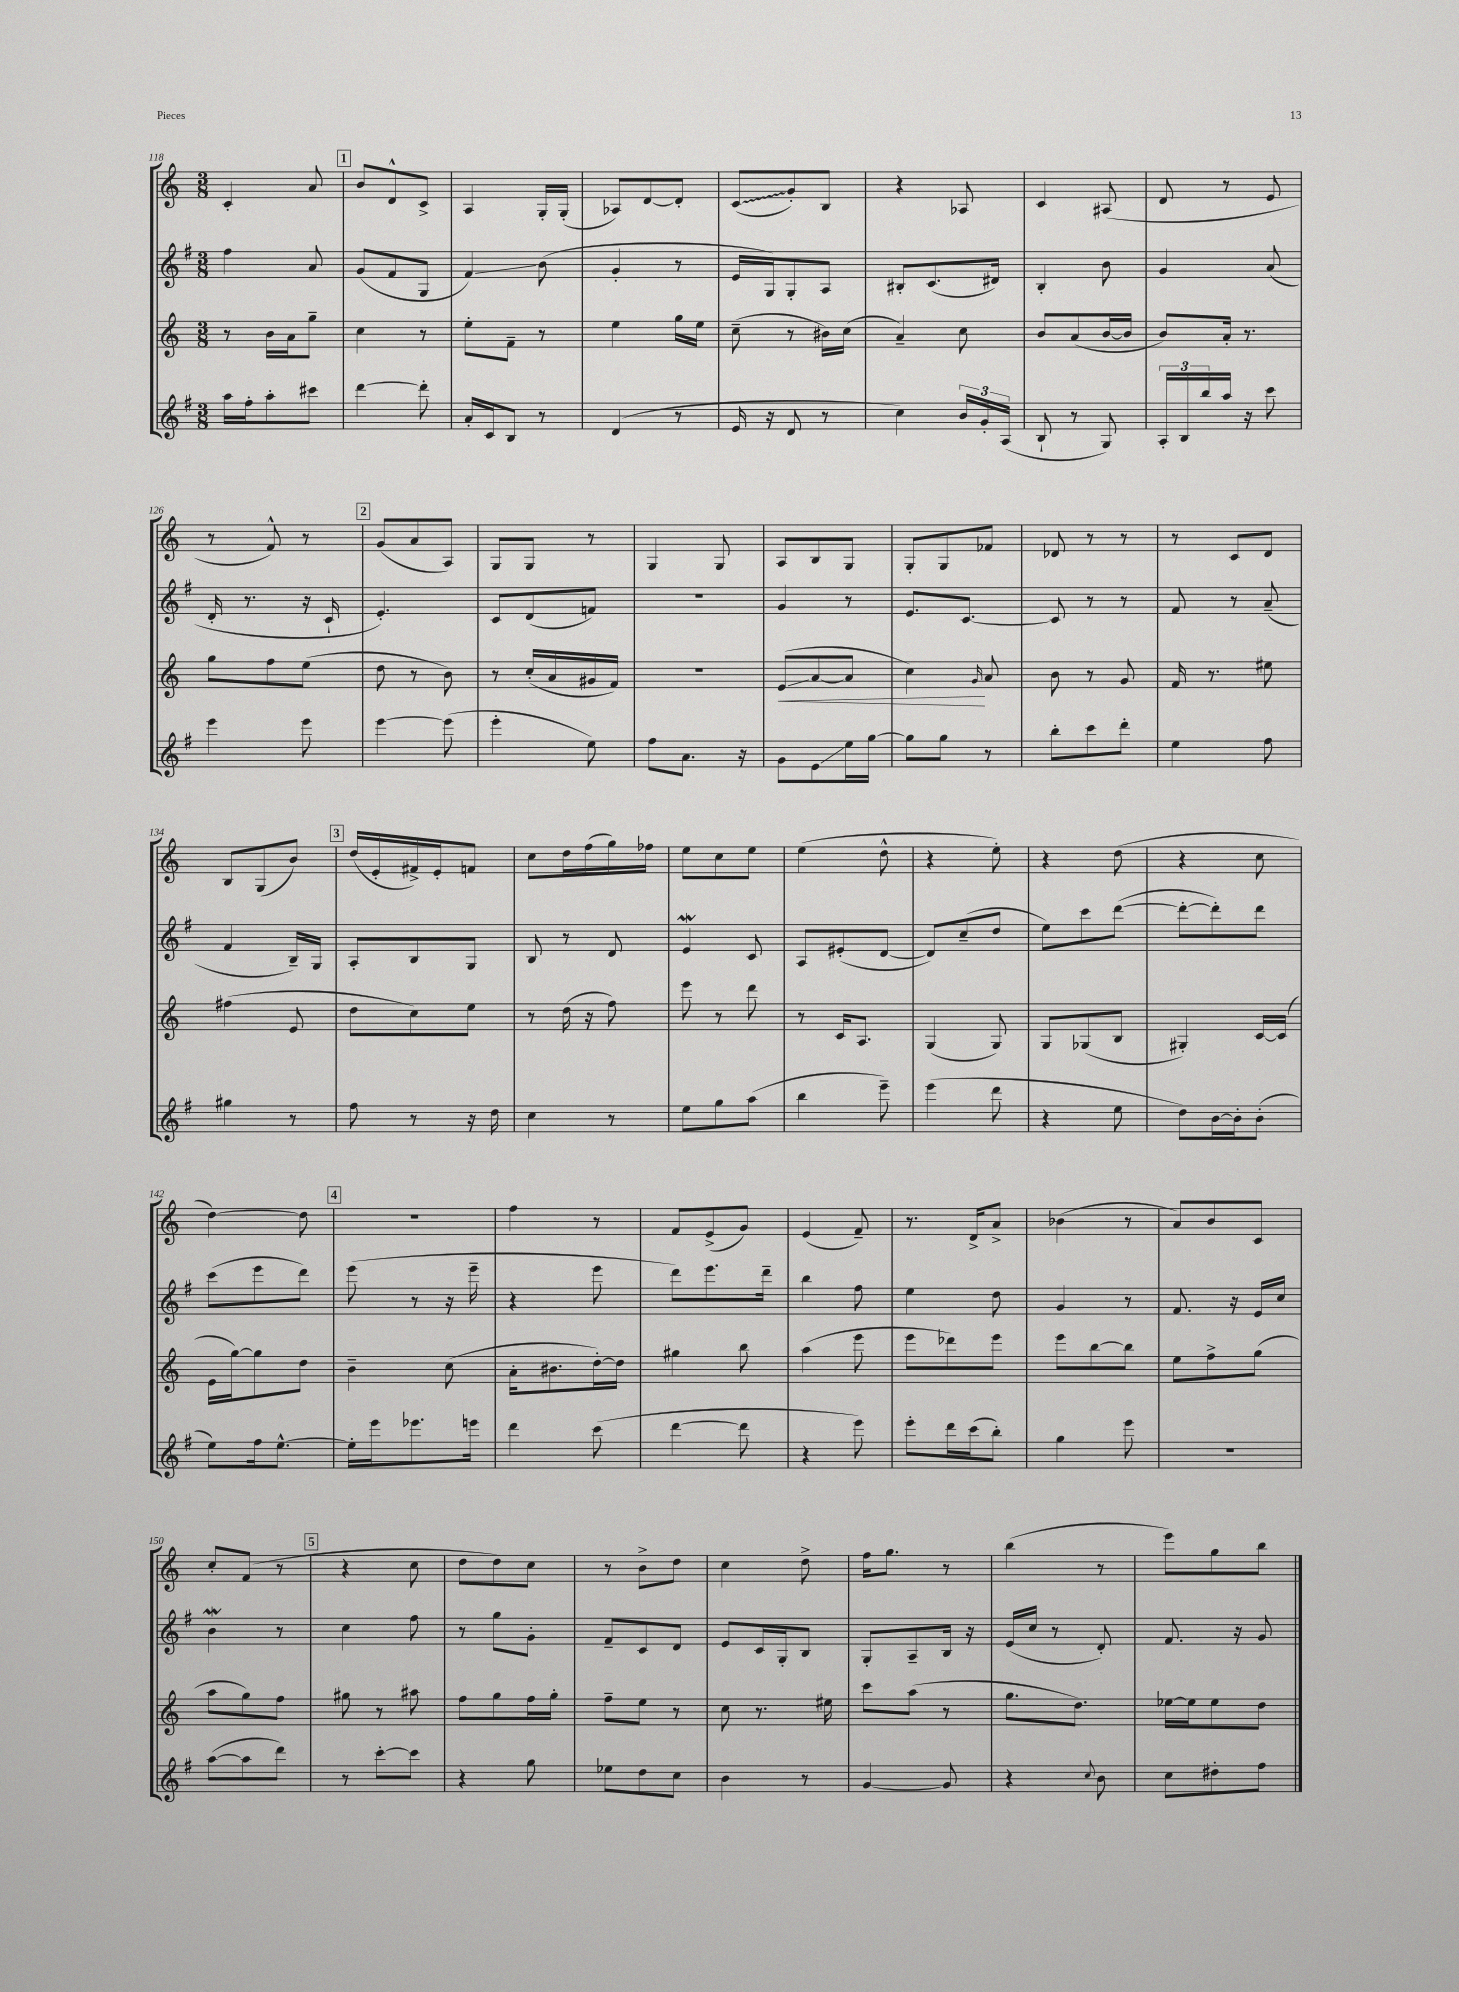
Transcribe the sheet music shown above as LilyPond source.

<<
\new StaffGroup <<
\new Staff = "s0" {
    \clef treble \key c \major \numericTimeSignature \time 3/8
    c'4-. a'8 |
    \mark \markup { \box "1" } b'8 d'8-^ c'8-> |
    a4 g16-. g16-.( |
    aes8) d'8~ d'8-. |
    \once \override Glissando.style = #'zigzag c'8\glissando( g'8-.) b8 |
    r4 aes8 |
    c'4 ais8( |
    d'8 r8 e'8 |
    r8 f'8-^) r8 |
    \mark \markup { \box "2" } g'8( a'8 a8) |
    g8 g8 r8 |
    g4 g8 |
    a8 b8 g8 |
    g8-. g8 fes'8 |
    des'8 r8 r8 |
    r8 c'8 d'8 |
    b8 g8( b'8) |
    \mark \markup { \box "3" } d''16( e'16-. fis'16->) e'16-. f'8 |
    c''8 d''16 f''16( g''16) fes''16 |
    e''8 c''8 e''8 |
    e''4( d''8-^ |
    r4 e''8-.) |
    r4 d''8( |
    r4 c''8 |
    d''4~) d''8 |
    \mark \markup { \box "4" } R4. |
    f''4 r8 |
    f'8 e'8->( g'8) |
    e'4( f'8--) |
    r8. d'16-> a'8-> |
    bes'4( r8 |
    a'8) b'8 c'8 |
    c''8-. f'8( r8 |
    \mark \markup { \box "5" } r4 c''8 |
    d''8 d''8) c''8 |
    r8 b'8-> d''8 |
    c''4 d''8-> |
    f''16 g''8. r8 |
    b''4( r8 |
    e'''8) g''8 b''8 \bar "|." |
}
\new Staff = "s1" {
    \clef treble \key g \major \numericTimeSignature \time 3/8
    fis''4 a'8 |
    \mark \markup { \box "1" } g'8( fis'8 g8 |
    fis'4\glissando) b'8( |
    g'4-. r8 |
    e'16 g16) g8-. a8 |
    bis8-. c'8.( dis'16) |
    b4-. b'8 |
    g'4 a'8( |
    d'16-. r8. r16 c'16-! |
    \mark \markup { \box "2" } e'4.-.) |
    c'8 d'8( f'8) |
    R4. |
    g'4 r8 |
    e'8. c'8.~ |
    c'8 r8 r8 |
    fis'8 r8 a'8--( |
    fis'4 b16--) g16 |
    \mark \markup { \box "3" } a8-. b8 g8 |
    b8 r8 d'8 |
    e'4\mordent c'8 |
    a8 eis'8-.( d'8~ |
    d'8) c''8--( d''8 |
    e''8) c'''8 d'''8~( |
    d'''8~-. d'''8-.) d'''8 |
    c'''8( e'''8 d'''8) |
    \mark \markup { \box "4" } e'''8( r8 r16 e'''16-- |
    r4 e'''8 |
    d'''8) e'''8. d'''16-- |
    b''4 fis''8 |
    e''4 d''8 |
    g'4 r8 |
    fis'8. r16 e'16 c''16 |
    b'4\mordent r8 |
    \mark \markup { \box "5" } c''4 fis''8 |
    r8 g''8 g'8-. |
    fis'8-- c'8 d'8 |
    e'8 c'16 g16-. b8 |
    g8-. a8-- b16 r16 |
    e'16( c''16 r8 d'8-.) |
    fis'8. r16 g'8 \bar "|." |
}
\new Staff = "s2" {
    \clef treble \key c \major \numericTimeSignature \time 3/8
    r8 b'16 a'16 g''8-- |
    \mark \markup { \box "1" } c''4 r8 |
    e''8-. f'8-- r8 |
    e''4 g''16 e''16 |
    c''8--( r8 bis'16) c''16( |
    a'4--) c''8 |
    b'8 a'8( b'16~ b'16 |
    b'8) a'16-. r8. |
    g''8 f''8 e''8( |
    \mark \markup { \box "2" } d''8 r8 b'8) |
    r8 c''16-.( a'16 gis'16 f'16) |
    R4. |
    e'8\glissando\<( a'8~ a'8 |
    c''4\!) \grace { g'16 } a'8 |
    b'8 r8 g'8 |
    f'16 r8. eis''8 |
    fis''4( e'8 |
    \mark \markup { \box "3" } d''8 c''8) e''8 |
    r8 d''16( r16 f''8) |
    e'''8 r8 d'''8 |
    r8 c'16 a8. |
    g4( g8) |
    g8 ges8( b8 |
    gis4-.) c'16~ c'16( |
    e'16 g''16~) g''8 d''8 |
    \mark \markup { \box "4" } b'4-- c''8( |
    a'16-. bis'8. d''16~-.) d''16 |
    gis''4 b''8 |
    a''4( e'''8 |
    e'''8 des'''8) e'''8 |
    e'''8 b''8~ b''8 |
    e''8 f''8-> g''8( |
    a''8 g''8) f''8 |
    \mark \markup { \box "5" } gis''8 r8 ais''8 |
    f''8 g''8 f''16 g''16-. |
    f''8-- e''8 r8 |
    c''8 r8. eis''16 |
    c'''8 a''8( r8 |
    g''8. d''8.) |
    ees''16~ ees''16 ees''8 d''8 \bar "|." |
}
\new Staff = "s3" {
    \clef treble \key g \major \numericTimeSignature \time 3/8
    a''16 fis''16-. a''8-. cis'''8 |
    \mark \markup { \box "1" } d'''4~ d'''8-. |
    a'16-. c'16 b8 r8 |
    d'4( r8 |
    e'16 r16 d'8 r8 |
    c''4) \tuplet 3/2 { b'16 g'16-. a16( } |
    b8-! r8 g8) |
    \tuplet 3/2 { a16-. b16 b''16 } a''16 r16 c'''8 |
    e'''4 e'''8 |
    \mark \markup { \box "2" } e'''4~ e'''8( |
    e'''4-. e''8) |
    fis''8 a'8. r16 |
    g'8 e'8\glissando e''16 g''16~ |
    g''8 g''8 r8 |
    b''8-. c'''8 d'''8-. |
    e''4 fis''8 |
    gis''4 r8 |
    \mark \markup { \box "3" } fis''8 r8 r16 d''16 |
    c''4 r8 |
    e''8 g''8 a''8( |
    b''4 e'''8--) |
    e'''4( d'''8 |
    r4 e''8 |
    d''8) b'16~ b'16-. b'8-.( |
    e''8) fis''16 e''8.~-^ |
    \mark \markup { \box "4" } e''16-. e'''16 ees'''8. e'''16 |
    d'''4 c'''8( |
    d'''4~ d'''8 |
    r4 e'''8) |
    e'''8-. d'''16 c'''16( b''8-.) |
    g''4 e'''8 |
    r4. |
    a''8~( a''8 d'''8) |
    \mark \markup { \box "5" } r8 c'''8~-. c'''8 |
    r4 g''8 |
    ees''8 d''8 c''8 |
    b'4 r8 |
    g'4~ g'8 |
    r4 \appoggiatura { c''8 } b'8 |
    c''8 dis''8-. fis''8 \bar "|." |
}
>>
>>
\layout { \context { \Score currentBarNumber = #118 } }
